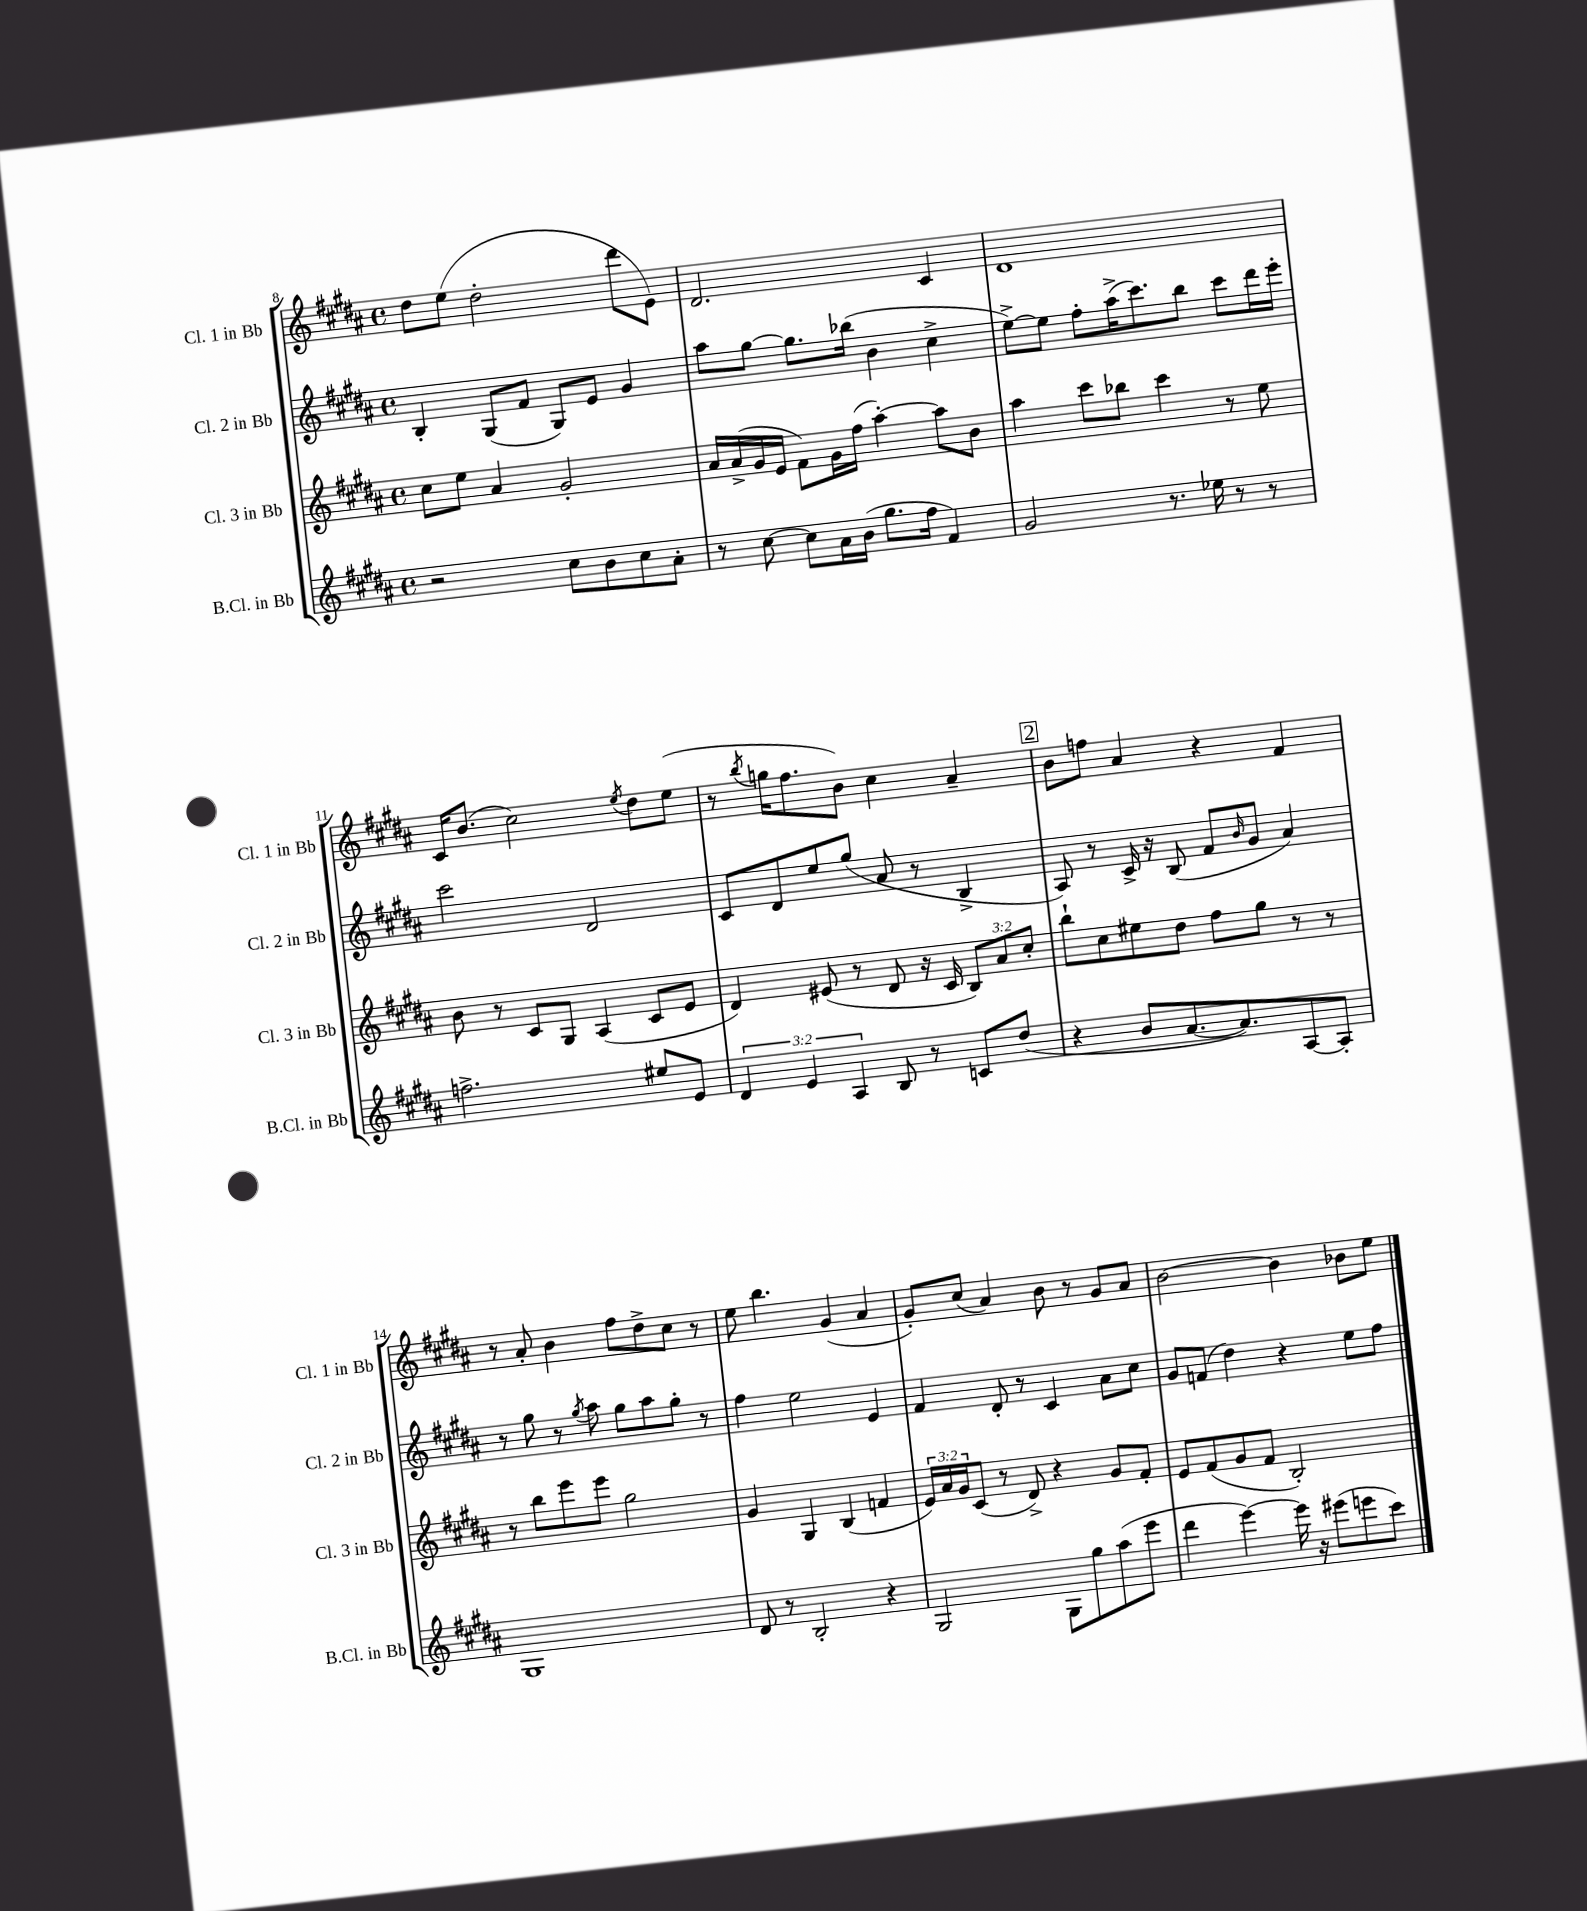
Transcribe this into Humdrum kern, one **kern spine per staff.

**kern	**kern	**kern	**kern
*staff4	*staff3	*staff2	*staff1
*clefG2	*clefG2	*clefG2	*clefG2
*k[f#c#g#d#a#]	*k[f#c#g#d#a#]	*k[f#c#g#d#a#]	*k[f#c#g#d#a#]
*M4/4	*M4/4	*M4/4	*M4/4
*met(c)	*met(c)	*met(c)	*met(c)
2r	8cc#\L	4B'/	8dd#\L
.	8ee\J	.	(8ee\J
.	4a#/	(8G#/L	2dd#'\
.	.	8f#/J	.
8cc#\L	2g#'/	8G#/L)	.
8b\	.	8e/J	.
8cc#\	.	4g#/	8ddd#\L
8a#'\J	.	.	8e\J)
=	=	=	=
8r	16a#/LL	8aa#\L	2.d#/
.	(16a#^/	.	.
[8cc#\	16g#/	[8gg#\J	.
.	16e/JJ	.	.
8cc#\]L	8f#\L)	8.gg#\]L	.
16a#\L	16g#\L	.	.
(16b\JJ	(16ff#\JJ	(16bb-\Jk	.
8.gg#\L	[4aa#'\)	4b\	.
16ff#\Jk	.	.	.
4f#/)	8aa#\]L	4cc#^\	4c#/
.	8b\J	.	.
=	=	=	=
2g#/	4aa#\	[8ee^\L)	1d#
.	.	8ee\]J	.
.	8ccc#\L	8ff#'\L	.
.	8bb-\J	(16aa#^\K	.
.	.	8.ccc#\)	.
8.r	4ccc#\	.	.
.	.	8bb\J	.
16ee-\	.	.	.
8r	8r	8ccc#\L	.
8r	8ee\	16ddd#\L	.
.	.	16eee'\JJ	.
=	=	=	=
2.ff^\	8b\	2ccc#\	16c#/LK
.	.	.	(8.b/J
.	8r	.	.
.	8c#/L	.	2cc#\)
.	8G#/J	.	.
.	(4A#/	2d#/	.
.	.	.	8qee/
8ee#/L	8c#/L	.	8dd#\L
8e/J	8e/J	.	(8ee\J
=	=	=	=
6d#/	4d#/)	8c#/L	8r
.	.	.	8qbb/
.	.	8d#/	16gg\LK
6e/	.	.	.
.	.	.	8.ff#\
.	(8e#/	8ee/	.
6A#/	.	.	.
.	8r	(8gg#/J	8b\J)
8B/	8d#/	8a#/	4cc#\
8r	16r	8r	.
.	16c#/	.	.
8c/L	12B/L)	4B^/	4a#~/
.	12a#/	.	.
(8dd#/J	.	.	.
.	12cc#'/J	.	.
=	=	=	=
4r	8bb`\L	8A#/)	8b\L
.	8cc#\	8r	8ff\J
8b/L	8ee#\	16c#^/	4a#/
.	.	16r	.
[8.a#/	8dd#\J	(8B/	.
.	8ff#\L	8f#/L	4r
8.a#/])	.	.	.
.	.	16qqb/	.
.	8gg#\J	8g#/J	.
[8A#/	8r	4a#/)	4f#/
8A#'/]J	8r	.	.
=	=	=	=
1G#	8r	8r	8r
.	8bb\L	8gg#\	8a#'/
.	8eee\	8r	4b\
.	.	8qgg#/	.
.	8eee\J	8aa#\	.
.	2gg#\	8gg#\L	8ff#\L
.	.	8aa#\	8dd#^\
.	.	8gg#'\J	8cc#\J
.	.	8r	8r
=	=	=	=
8d#/	4g#/	4ff#\	8ee\
8r	.	.	4.bb\
2B'/	4G#/	2ee\	.
.	(4B/	.	(4g#/
4r	4f/	4e/	4a#/
=	=	=	=
2G#/	24e/LL)	4f#/	8g#'/L)
.	24a#/	.	.
.	24g#/J	.	.
.	(8c#/J	.	(8cc#/J
.	8r	8d#'/	4a#/)
.	8d#^/)	8r	.
8G#\L	4r	4c#/	8b\
8gg#\	.	.	8r
(8aa#\	8g#/L	8a#\L	8g#/L
8eee\J	8f#'/J	8cc#\J	8a#/J
=	=	=	=
4ddd#\	8e/L	8g#/L	[2b\
.	(8f#/	(8f/J	.
[4eee\)	8g#/	4dd#\)	.
.	8f#/J	.	.
16eee\]	2B'/)	4r	4b\]
16r	.	.	.
(8eee#\L	.	.	.
8eee\	.	8ee\L	8b-\L
8ccc#\J)	.	8ff#\J	8ee\J
==	==	==	==
*-	*-	*-	*-
